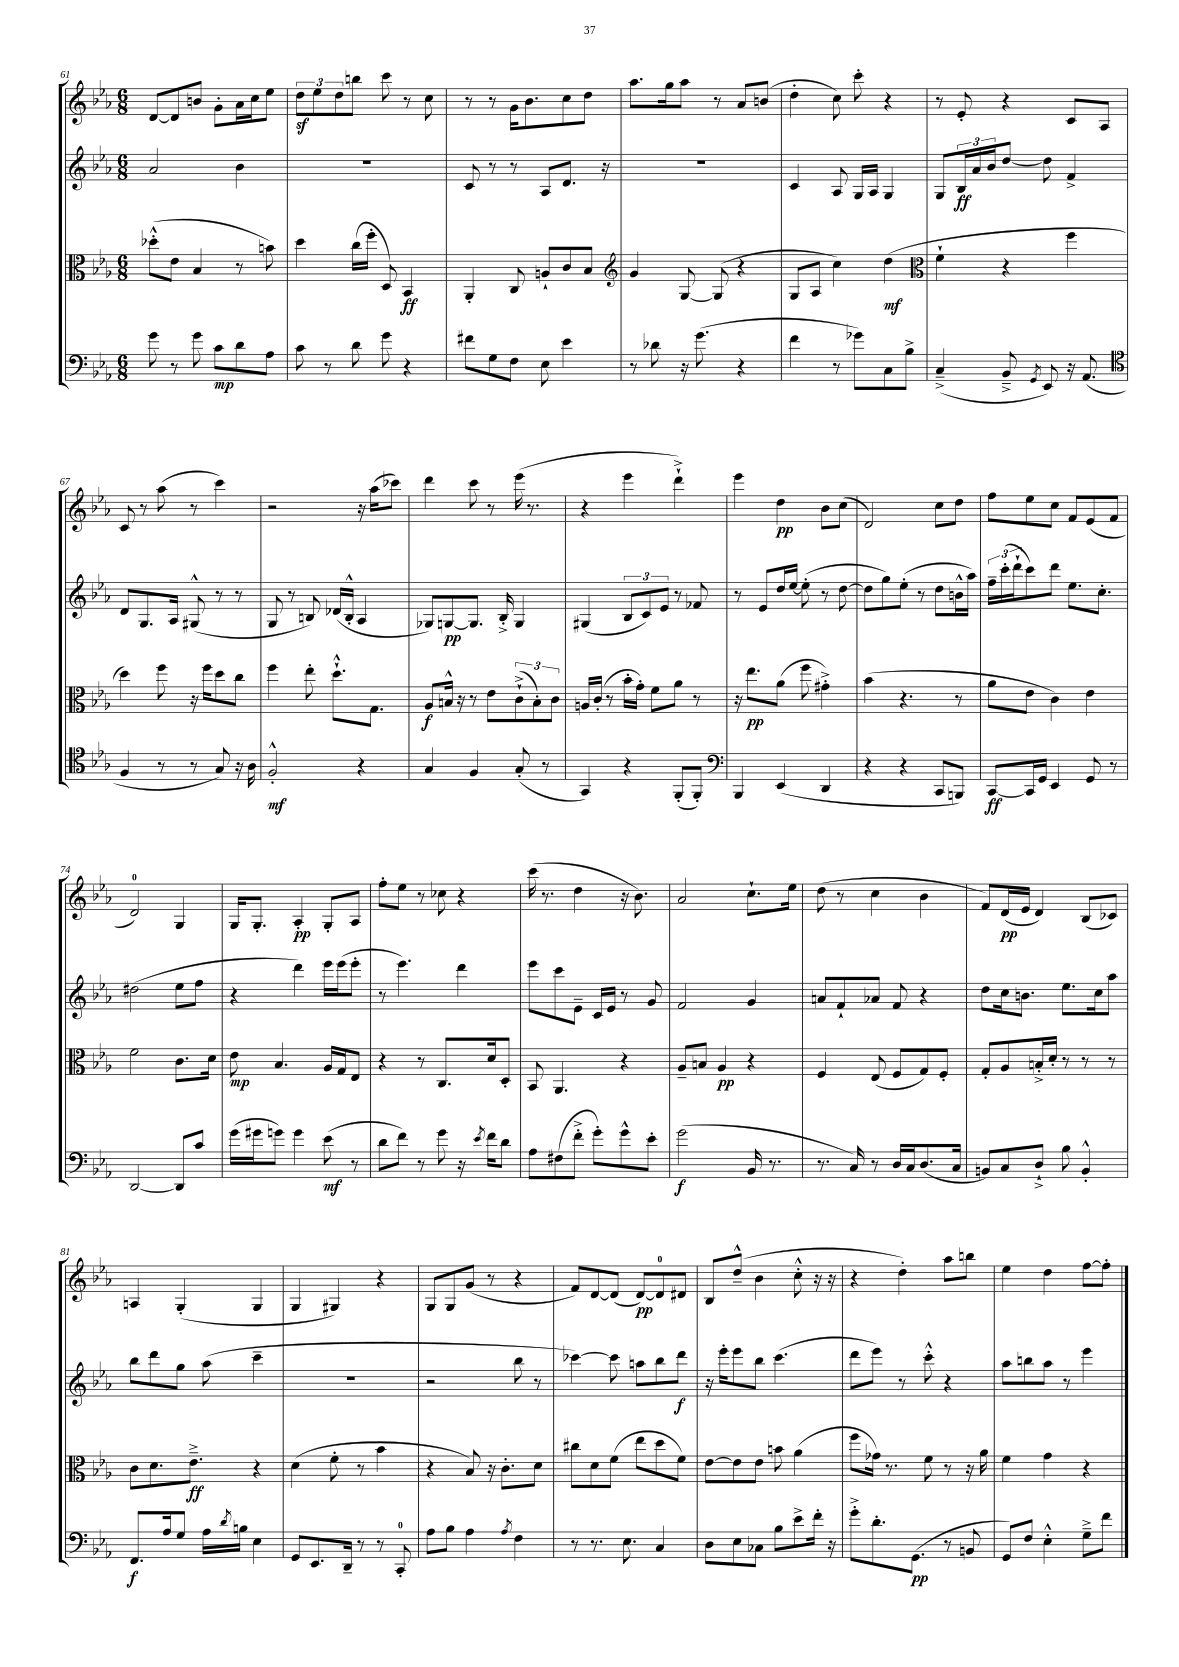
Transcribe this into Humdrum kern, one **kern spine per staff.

**kern	**dynam	**kern	**dynam	**kern	**dynam	**kern	**dynam
*part4	*part4	*part3	*part3	*part2	*part2	*part1	*part1
*staff4	*staff4	*staff3	*staff3	*staff2	*staff2	*staff1	*staff1
*clefF4	*	*clefC3	*	*clefG2	*	*clefG2	*
*k[b-e-a-]	*	*k[b-e-a-]	*	*k[b-e-a-]	*	*k[b-e-a-]	*
*M6/8	*	*M6/8	*	*M6/8	*	*M6/8	*
=61	=61	=61	=61	=61	=61	=61	=61
8g\	.	(8dd-X'^^\L	.	2a-/	.	[8d/L	.
8r	.	8e-\J	.	.	.	8d/]	.
8g\	.	4B-/	.	.	.	8bn/J	.
8c\L	mp	.	.	.	.	8g'\L	.
8d\	.	8r	.	4b-\	.	16a-\L	.
.	.	.	.	.	.	16cc\J	.
8A-\J	.	8bn\)	.	.	.	8ee-\J	.
=62	=62	=62	=62	=62	=62	=62	=62
8c\	.	4dd\	.	2.r	.	12ddz\L	.
.	.	.	.	.	.	12ee-\	.
8r	.	.	.	.	.	.	.
.	.	.	.	.	.	12dd\	.
8d\	.	(16cc\LL	.	.	.	8bbn\J	.
.	.	16ff'\JJ	.	.	.	.	.
8g\	.	8D/)	.	.	.	8ccc\	.
4r	.	4BB-/	ff	.	.	8r	.
.	.	.	.	.	.	8cc\	.
=63	=63	=63	=63	=63	=63	=63	=63
8f#X\L	.	4AA-'/	.	8c/	.	8r	.
8G\	.	.	.	8r	.	8r	.
8F\J	.	8C/	.	8r	.	16g\KL	.
.	.	.	.	.	.	8.b-\	.
8E-\	.	8An`/L	.	8A-/L	.	.	.
4e-\	.	8c/	.	8.d/J	.	8cc\	.
.	.	8B-/J	.	.	.	8dd\J	.
.	.	.	.	16r	.	.	.
=64	=64	=64	=64	=64	=64	=64	=64
*	*	*clefG2	*	*	*	*	*
8r	.	4g/	.	2.r	.	8.aa-\L	.
8d-X\	.	.	.	.	.	.	.
.	.	.	.	.	.	16gg\k	.
16r	.	[8G/	.	.	.	8aa-\J	.
(8.g\	.	.	.	.	.	.	.
.	.	(8G/]	.	.	.	8r	.
4r	.	4r	.	.	.	8a-/L	.
.	.	.	.	.	.	(8bn/J	.
=65	=65	=65	=65	=65	=65	=65	=65
4f\	.	8G/L	.	4c/	.	4dd'\	.
.	.	8A-/J	.	.	.	.	.
8r	.	4cc\)	.	8A-/	.	8cc\)	.
8g-X\L)	.	.	.	16G/LL	.	8ccc'\	.
.	.	.	.	16A-/JJ	.	.	.
8C\	.	(4dd\	mf	4G/	.	4r	.
8B-^\J	.	.	.	.	.	.	.
=66	=66	=66	=66	=66	=66	=66	=66
*	*	*clefC3	*	*	*	*	*
(4C~^/	.	4f`\	.	8G/L	.	8r	.
.	.	.	.	24B-/L	ff	8e-'/	.
.	.	.	.	24a-/	.	.	.
.	.	.	.	24b-/J	.	.	.
8BB-~^/	.	4r	.	[8dd/J	.	4r	.
8qGG/	.	.	.	.	.	.	.
8EE-/)	.	.	.	8dd\]	.	.	.
16r	.	4ff\	.	4f^/	.	8c/L	.
(8.AA-/	.	.	.	.	.	.	.
.	.	.	.	.	.	8A-/J	.
!!LO:LB:g=z
=67	=67	=67	=67	=67	=67	=67	=67
*clefC4	*	*	*	*	*	*	*
4F/	.	4dd\)	.	8d/L	.	8c/	.
.	.	.	.	8.G/	.	8r	.
8r	.	8ff\	.	.	.	(8aa-\	.
.	.	.	.	16A-/Jk	.	.	.
8r	.	16r	.	(8G#X^^/	.	8r	.
.	.	16ff\KL	.	.	.	.	.
8G/)	.	8dd\	.	8r	.	4ccc\)	.
16r	.	8cc\J	.	8r	.	.	.
16A-\	.	.	.	.	.	.	.
=68	=68	=68	=68	=68	=68	=68	=68
2F'^^/	mf	4ff\	.	8G/	.	2r	.
.	.	.	.	8r	.	.	.
.	.	8ee-'\	.	8Bn/)	.	.	.
.	.	8.dd`^^\L	.	(16d-X/LL	.	.	.
.	.	.	.	16B'^^/JJ	.	.	.
4r	.	.	.	4A-/	.	16r	.
.	.	8.G\J	.	.	.	(16aa-\KL	.
.	.	.	.	.	.	8ccc-X\J)	.
=69	=69	=69	=69	=69	=69	=69	=69
4G/	.	8A-/L	f	8G-X/L)	.	4ddd\	.
.	.	16Bn^^/Jk	.	[8Gn/	pp	.	.
.	.	16r	.	.	.	.	.
4F/	.	8r	.	8.G/J]	.	8ccc\	.
.	.	8e-\L	.	.	.	8r	.
.	.	.	.	16B-'^/	.	.	.
(8G'/	.	(12c`^\	.	4G/	.	(16eee-\	.
.	.	.	.	.	.	8.r	.
.	.	12B'\)	.	.	.	.	.
8r	.	.	.	.	.	.	.
.	.	12c\J	.	.	.	.	.
=70	=70	=70	=70	=70	=70	=70	=70
4GG/)	.	16An/LL	.	(4G#X/	.	4r	.
.	.	(16c'/JJ	.	.	.	.	.
.	.	8r	.	.	.	.	.
4r	.	16b-'\LL	.	12B-/L	.	4eee-\	.
.	.	16g'\JJ)	.	.	.	.	.
.	.	.	.	12c/)	.	.	.
.	.	8f\L	.	.	.	.	.
.	.	.	.	12e-/J	.	.	.
(8FF'/L	.	8a-\J	.	8r	.	4ddd`^\)	.
8FF'/J)	.	8r	.	8f-X/	.	.	.
=71	=71	=71	=71	=71	=71	=71	=71
*clefF4	*	*	*	*	*	*	*
4BBB-/	.	16r	.	8r	.	4eee-\	.
.	.	8.ee-\L	pp	.	.	.	.
.	.	.	.	8e-/L	.	.	.
(4EE-/	.	(8a-\J	.	16dd/L	.	4dd\	pp
.	.	.	.	[16ee-/JJ	.	.	.
.	.	8ff\	.	(8ee-'\]	.	.	.
4DD/	.	4g#X'^\)	.	8r	.	8b-\L	.
.	.	.	.	[8dd\	.	(8cc\J	.
=72	=72	=72	=72	=72	=72	=72	=72
4r	.	(4b-\	.	8dd\L]	.	2d/)	.
.	.	.	.	8gg\)	.	.	.
4r	.	4.r	.	(8ee-'\J	.	.	.
.	.	.	.	8r	.	.	.
8CC/L	.	.	.	8dd\L	.	8cc\L	.
8BBBn/J)	.	8r	.	16bn^^\L	.	8dd\J	.
.	.	.	.	16aa-\JJ)	.	.	.
=73	=73	=73	=73	=73	=73	=73	=73
[8CC/L	ff	8a-\L	.	24ff~\LL	.	8ff\L	.
.	.	.	.	(24ccc'\	.	.	.
.	.	.	.	24ddd`\J	.	.	.
16CC/L]	.	8e-\J	.	8ccc\)	.	8ee-\	.
16GG/JJ	.	.	.	.	.	.	.
4EE-/	.	4c\)	.	8ddd\J	.	8cc\J	.
.	.	.	.	8.ee-\L	.	8f/L	.
8GG/	.	4e-\	.	.	.	(8e-/	.
.	.	.	.	8.cc'\J	.	.	.
8r	.	.	.	.	.	8f/J	.
!!LO:LB:g=z
=74	=74	=74	=74	=74	=74	=74	=74
[2DD/	.	2f\	.	(2dd#X\	.	2d/)	.
8DD/L]	.	8.c\L	.	8ee-\L	.	4G/	.
8c/J	.	.	.	8ff\J	.	.	.
.	.	16d\Jk	.	.	.	.	.
=75	=75	=75	=75	=75	=75	=75	=75
(16g\LL	.	8e-\	mp	4r	.	16G/KL	.
16g#X\J	.	.	.	.	.	8.G'/J	.
8gn\J)	.	4.B-/	.	.	.	.	.
4g\	.	.	.	4ddd\)	.	4A-'/	pp
(8e-\	mf	16A-/LL	.	16eee-\LL	.	8G'/L	.
.	.	16G/J	.	(16eee-\J	.	.	.
8r	.	8E-/J	.	8eee-'\J	.	8A-/J	.
=76	=76	=76	=76	=76	=76	=76	=76
8d\L	.	4r	.	8r	.	8ff'\L	.
8f\J)	.	.	.	4.eee-\)	.	8ee-\J	.
8r	.	8r	.	.	.	8r	.
8g\	.	8.C/L	.	.	.	8cc-X\	.
16r	.	.	.	4ddd\	.	4r	.
8qe-/	.	.	.	.	.	.	.
16f\KL	.	16d/k	.	.	.	.	.
8d\J	.	8D'/J	.	.	.	.	.
=77	=77	=77	=77	=77	=77	=77	=77
8A-\L	.	8BB-/	.	8eee-\L	.	(16ccc\	.
.	.	.	.	.	.	8.r	.
(8F#X\	.	4.AA-/	.	8ccc\	.	.	.
8f'^\J	.	.	.	8e-~\J	.	4dd\	.
8g'\L)	.	.	.	16c/LL	.	.	.
.	.	.	.	16e-/JJ	.	.	.
8g^^\	.	4r	.	8r	.	16r	.
.	.	.	.	.	.	8.b-\)	.
8e-'\J	.	.	.	8g/	.	.	.
=78	=78	=78	=78	=78	=78	=78	=78
(2g\	f	8A-~/L	.	2f/	.	2a-/	.
.	.	8Bn/J	.	.	.	.	.
.	.	4A-/	pp	.	.	.	.
16BB-/	.	4r	.	4g/	.	8.cc`\L	.
8.r	.	.	.	.	.	.	.
.	.	.	.	.	.	16ee-\Jk	.
=79	=79	=79	=79	=79	=79	=79	=79
8.r	.	4F/	.	8an/L	.	(8dd\	.
.	.	.	.	8f`/	.	8r	.
16C/)	.	.	.	.	.	.	.
8r	.	(8E-/	.	8a-X/J	.	4cc\	.
16D/LL	.	8F/L	.	8f/	.	.	.
16C/J	.	.	.	.	.	.	.
(8.D/	.	8G/)	.	4r	.	4b-\	.
.	.	8F'/J	.	.	.	.	.
16C/Jk	.	.	.	.	.	.	.
=80	=80	=80	=80	=80	=80	=80	=80
8BBn/L)	.	8G'/L	.	8dd\L	.	8f/L)	.
8C/	.	8A-/	.	16cc\k	.	(16d/L	pp
.	.	.	.	8.bn\J	.	16e-/JJ	.
8D`^/J	.	16Bn'^/L	.	.	.	4d/)	.
.	.	16d'/JJ	.	.	.	.	.
8B-\	.	8r	.	8.ee-\L	.	.	.
4BB'^^/	.	8r	.	.	.	(8B-/L	.
.	.	.	.	16cc\k	.	.	.
.	.	8r	.	8aa-\J	.	8c-X/J)	.
!!LO:LB:g=z
=81	=81	=81	=81	=81	=81	=81	=81
8.FF/L	f	8c\L	.	8bb-\L	.	4An/	.
.	.	8.d\	.	8ddd\	.	.	.
16A-/k	.	.	.	.	.	.	.
8G/J	.	.	.	8gg\J	.	(4G'/	.
.	.	8.e-~^\J	ff	.	.	.	.
16A-\LL	.	.	.	(8aa-\	.	.	.
8qd/	.	.	.	.	.	.	.
16Bn\JJ	.	.	.	.	.	.	.
4E-\	.	4r	.	4ccc~\	.	4G/	.
=82	=82	=82	=82	=82	=82	=82	=82
8GG/L	.	(4d\	.	2.r	.	4G/	.
8.EE-/	.	.	.	.	.	.	.
.	.	8f'\	.	.	.	4G#X/)	.
16DD~/Jk	.	.	.	.	.	.	.
8r	.	8r	.	.	.	.	.
8r	.	4b-\	.	.	.	4r	.
8CC'/	.	.	.	.	.	.	.
=83	=83	=83	=83	=83	=83	=83	=83
8A-\L	.	4r	.	2r	.	8G/L	.
8B-\J	.	.	.	.	.	8G/	.
4A-\	.	8B-/)	.	.	.	(8g/J	.
.	.	16r	.	.	.	8r	.
.	.	8.c'\L	.	.	.	.	.
8qA-/	.	.	.	.	.	.	.
4F\	.	.	.	8bb-\	.	4r	.
.	.	8d\J	.	8r	.	.	.
=84	=84	=84	=84	=84	=84	=84	=84
8r	.	8cc#X\L	.	[4ccc-X\)	.	8f/L)	.
8.r	.	8d\	.	.	.	[8d/	.
.	.	(8f\J	.	8ccc-\]	.	(8d/J]	.
8.E-\	.	.	.	.	.	.	.
.	.	8ee-\L	.	8aan\L	.	[8d/L)	pp
4C/	.	8dd\	.	8bb-\	.	8d/]	.
.	.	8f\J)	.	8ddd\J	f	8d#X/J	.
=85	=85	=85	=85	=85	=85	=85	=85
8D\L	.	[8e-\L	.	16r	.	8B-/L	.
.	.	.	.	16eee-'\KL	.	.	.
8E-\	.	8e-\]	.	8eee-\	.	(8dd~^^/J	.
8C-X\J	.	8e-\J	.	8bb-\J	.	4b-\	.
8B-\L	.	8bn\	.	(4.ccc\	.	.	.
8e-^\	.	(4a-\	.	.	.	8cc'^^\	.
16f'\Jk	.	.	.	.	.	16r	.
16r	.	.	.	.	.	16r	.
=86	=86	=86	=86	=86	=86	=86	=86
8g'^\L	.	8ff\L	.	8ddd\L	.	4r	.
8.d'\	.	16g-X\Jk)	.	8eee-\J)	.	.	.
.	.	8.r	.	.	.	.	.
.	.	.	.	8r	.	4dd'\)	.
(8.GG\J	pp	.	.	.	.	.	.
.	.	8f\	.	8ccc'^^\	.	.	.
8r	.	8r	.	4r	.	8aa-\L	.
8BBn/	.	16r	.	.	.	8bbn\J	.
.	.	16a-\	.	.	.	.	.
=87	=87	=87	=87	=87	=87	=87	=87
8GG/L)	.	4f\	.	8aa-\L	.	4ee-\	.
8F/J	.	.	.	8bbn\	.	.	.
4E-'^^\	.	4g\	.	8aa-\J	.	4dd\	.
.	.	.	.	8r	.	.	.
8G~^\L	.	4r	.	4eee-\	.	[8ff\L	.
8f\J	.	.	.	.	.	8ff'\J]	.
==	==	==	==	==	==	==	==
*-	*-	*-	*-	*-	*-	*-	*-
